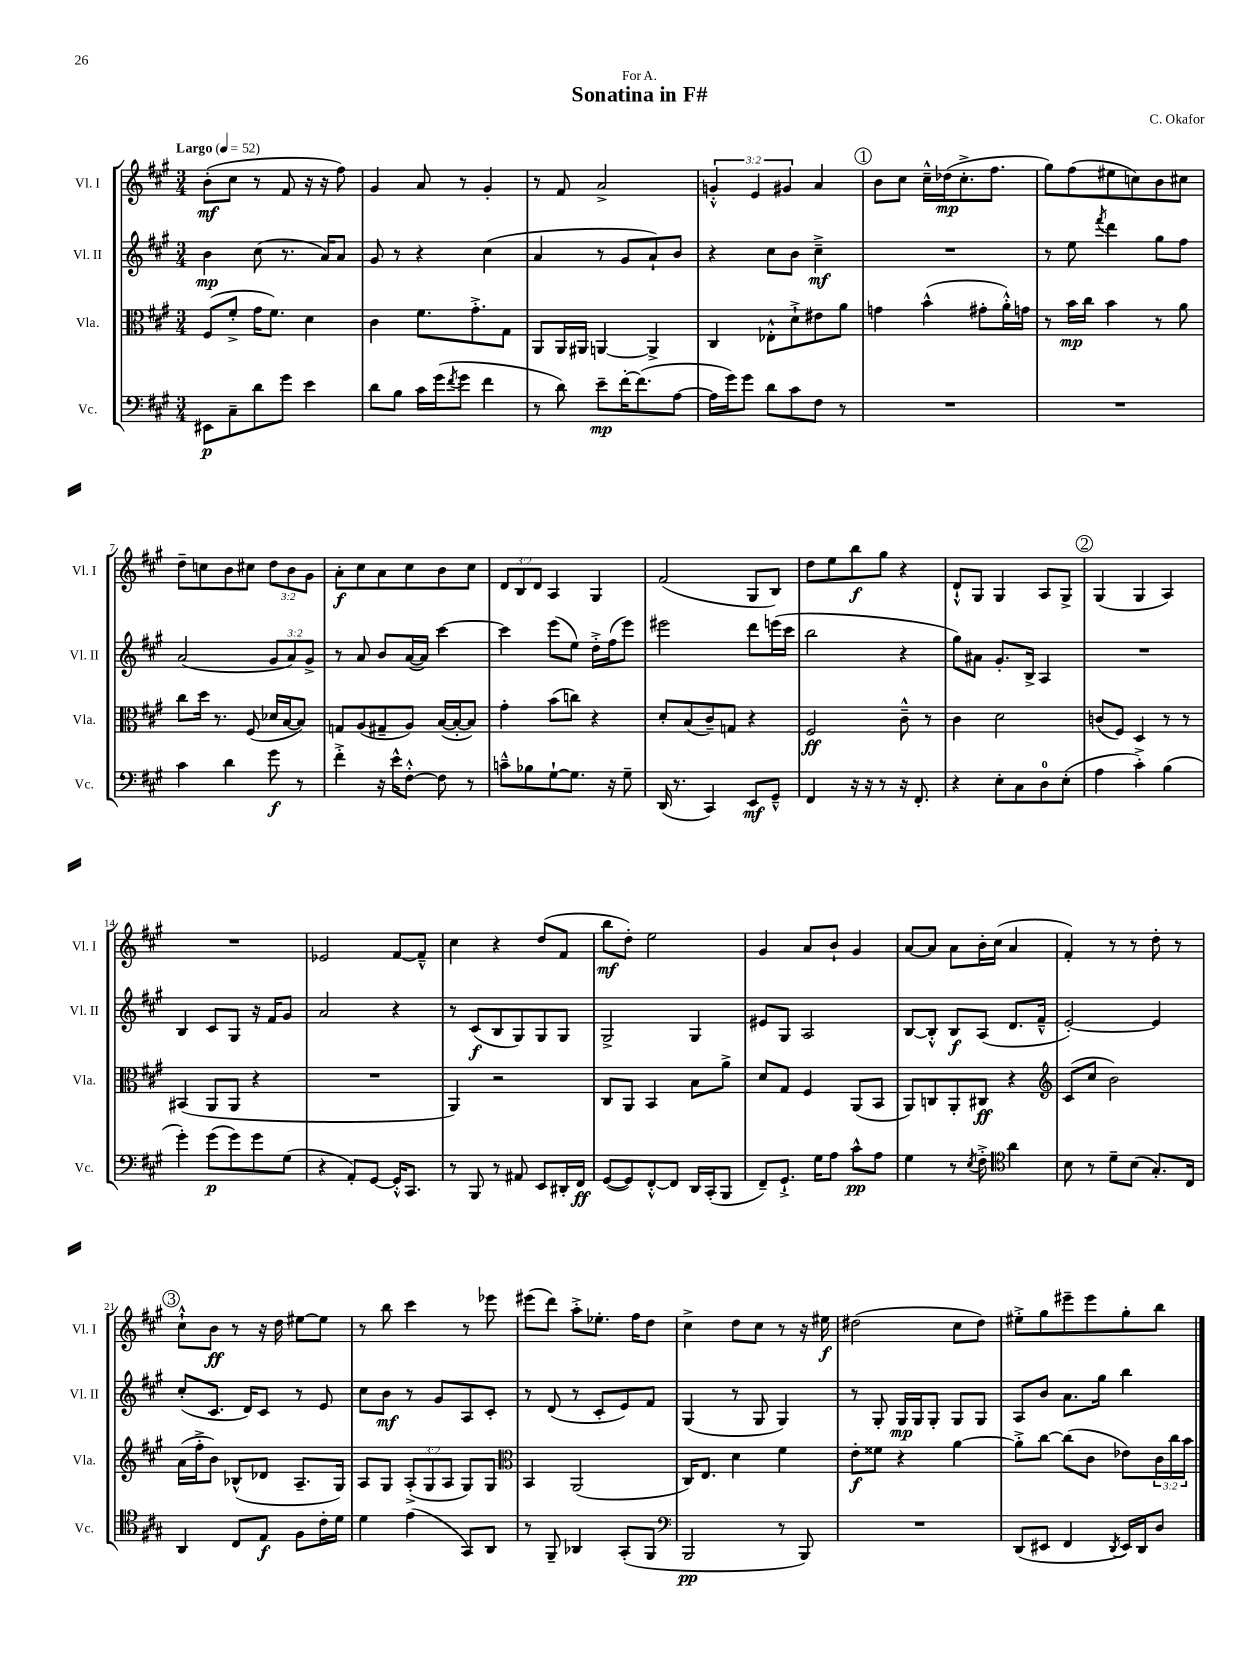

**kern	**kern	**kern	**kern
*staff4	*staff3	*staff2	*staff1
*clefF4	*clefC3	*clefG2	*clefG2
*k[f#c#g#]	*k[f#c#g#]	*k[f#c#g#]	*k[f#c#g#]
*M3/4	*M3/4	*M3/4	*M3/4
*MM52	*MM52	*MM52	*MM52
8EE#	(8F#	4b	(8b'
8C#~	8f#'^	.	8cc#
8d	16g#	(8cc#	8r
.	8.f#)	.	.
8g#	.	8.r	8f#
4e	4d	.	16r
.	.	16a)	16r
.	.	8a	8ff#)
=	=	=	=
8d	4c#	8g#	4g#
8B	.	8r	.
16c#	8.f#	4r	8a
(16g#	.	.	.
8qf#	.	.	.
8g#	.	.	8r
.	8.g#'^	.	.
4f#	.	(4cc#	4g#'
.	8G#	.	.
=	=	=	=
8r	8AA	4a	8r
8d)	16AA	.	8f#
.	16AA#	.	.
8e~	[4AA	8r	2a^
[16f#'	.	8g#	.
(8.f#]	.	.	.
.	4AA^]	8a`)	.
[8A	.	8b	.
=	=	=	=
16A]	4C#	4r	6g'^^
16g#)	.	.	.
8g#	.	.	.
.	.	.	6e
8d	8E-'^^	8cc#	.
.	.	.	6g#
8c#	8d`^	8b	.
8F#	8e#	4cc#~^	4a
8r	8a	.	.
=	=	=	=
2.r	4g	2.r	8b
.	.	.	8cc#
.	(4b^^	.	16cc#~^^
.	.	.	(16dd-
.	.	.	8.cc#'^
.	8g#'	.	.
.	.	.	8.ff#
.	16a'^^)	.	.
.	16g	.	.
=	=	=	=
2.r	8r	8r	8gg#)
.	16b	8ee	(8ff#
.	16cc#	.	.
.	.	8qfff#	.
.	4b	4ddd	8ee#
.	.	.	8cc)
.	8r	8gg#	8b
.	8a	8ff#	8cc#
=	=	=	=
4c#	8cc#	(2a	8dd~
.	16dd	.	8cc
.	8.r	.	.
4d	.	.	8b
.	(8F#	.	8cc#
8g#	16d-	12g#	12dd
.	[16B	.	.
.	.	12a)	12b
8r	8B])	.	.
.	.	12g#^	12g#
=	=	=	=
4f#'^	8G	8r	8a'
.	(8A	8a	8cc#
16r	8G#~	8b	8a
16e^^	.	.	.
[8F#'^^	8A)	([16a	8cc#
.	.	16a])	.
8F#]	([16B	[4ccc#	8b
.	16B'_	.	.
8r	8B])	.	8cc#
=	=	=	=
8c~^^	4g#'	4ccc#]	12d
.	.	.	12B
8B-	.	.	.
.	.	.	12d
[8G#`	(8b	(8eee	4A
8.G#]	8cc)	8ee)	.
.	4r	16dd'^	4G#
16r	.	(16ff#	.
8G#~	.	8eee)	.
=	=	=	=
(16DD	8d'	2eee#	(2f#
8.r	.	.	.
.	(8B	.	.
4CC#)	8c#~)	.	.
.	8G	.	.
8EE	4r	8ddd	8G#
8GG#~^^	.	(16eee	8B)
.	.	16ccc#	.
=	=	=	=
4FF#	2F#	2bb	8dd
.	.	.	8ee
16r	.	.	8bb
16r	.	.	.
8r	.	.	8gg#
16r	8c#~^^	4r	4r
8.FF#'	.	.	.
.	8r	.	.
=	=	=	=
4r	4c#	8gg#)	8d`^^
.	.	8a#	8G#
8E'	2d	8.g#'	4G#
8C#	.	.	.
.	.	16B^	.
8D	.	4A	8A
(8E'	.	.	8G#^
=	=	=	=
4A	(8c	2.r	(4G#
.	8F#)	.	.
4c#'^)	4D	.	4G#
(4B	8r	.	4A)
.	8r	.	.
=	=	=	=
4g#')	(4BB#	4B	2.r
(8g#	8AA	8c#	.
8g#)	8AA	8G#	.
8g#	4r	16r	.
.	.	16f#	.
(8G#	.	8g#	.
=	=	=	=
4r	2.r	2a	2e-
8AA')	.	.	.
[8GG#	.	.	.
16GG#'^^]	.	4r	[8f#
8.CC#	.	.	.
.	.	.	8f#~^^]
=	=	=	=
8r	4AA)	8r	4cc#
8BBB	.	(8c#	.
8r	2r	8B	4r
8AA#	.	8G#)	.
8EE	.	8G#	(8dd
16DD#'	.	8G#	8f#
16FF#	.	.	.
=	=	=	=
([8GG#	8C#	2G#^	8bb
8GG#])	8AA	.	8dd')
[8FF#'^^	4BB	.	2ee
8FF#]	.	.	.
16DD	8B	4G#	.
(16CC#'	.	.	.
8BBB	8a^	.	.
=	=	=	=
8FF#~)	8d	8e#	4g#
8.GG#`^	8G#	8G#	.
.	4F#	2A	8a
16G#	.	.	.
8A	.	.	8b`
8c#^^	(8AA	.	4g#
8A	8BB	.	.
=	=	=	=
4G#	8AA)	[8B	[8a
.	8C	8B'^^]	8a]
8r	8AA'	8B	8a
8qE	.	.	.
8F#'^	8C#	(8A	16b'
.	.	.	(16cc#
*clefC4	*	*	*
4a	4r	8.d	4a
.	.	16f#~^^	.
=	=	=	=
*	*clefG2	*	*
8B	(8c#	[2e')	4f#')
8r	8cc#	.	.
8d~	2b)	.	8r
(8B	.	.	8r
8.G#')	.	4e]	8dd'
.	.	.	8r
16C#	.	.	.
=	=	=	=
4AA	(16a	(8cc#'	8cc#`^^
.	16ff#'^	.	.
.	8b)	8.c#	8b
8C#	(8B-^^	.	8r
.	.	16d)	.
8E	8d-	8c#	16r
.	.	.	16dd
8F#	8.A~	8r	[8ee#
16c#'	.	8e	8ee#]
16d	16G#)	.	.
=	=	=	=
4d	8A	8cc#	8r
.	8G#	8b	8bb
(4e	(12A'^	8r	4ccc#
.	12G#	.	.
.	.	8g#	.
.	12A	.	.
8GG#)	8G#)	8A	8r
8AA	8G#	8c#'	8eee-
=	=	=	=
*	*clefC3	*	*
8r	4BB	8r	(8eee#
8FF#~	.	(8d	8ddd)
4AA-	(2AA	8r	8aa'^
.	.	8c#'	8.ee-'
(8GG#'	.	8e)	.
.	.	.	16ff#
8FF#	.	8f#	8dd
=	=	=	=
*clefF4	*	*	*
2BBB	16C#)	(4G#	4cc#^
.	8.E	.	.
.	4d	8r	8dd
.	.	8G#	8cc#
8r	4f#	4G#)	8r
8BBB)	.	.	16r
.	.	.	16ee#
=	=	=	=
2.r	8e'	8r	(2dd#
.	8f##	8G#'	.
.	4r	16G#	.
.	.	16G#	.
.	.	8G#'	.
.	[4a	8G#	8cc#
.	.	8G#	8dd#)
=	=	=	=
(8DD	8a'^]	8A	8ee#'^
8EE#	[8cc#	8b	8gg#
4FF#	(8cc#]	8.a	8eee#~
.	8c#	.	8eee#
.	.	16gg#	.
8qDD	.	.	.
16EE#)	8e-)	4bb	8gg#'
16DD	.	.	.
8D	24c#	.	8bb
.	24cc#	.	.
.	24b	.	.
==	==	==	==
*-	*-	*-	*-
